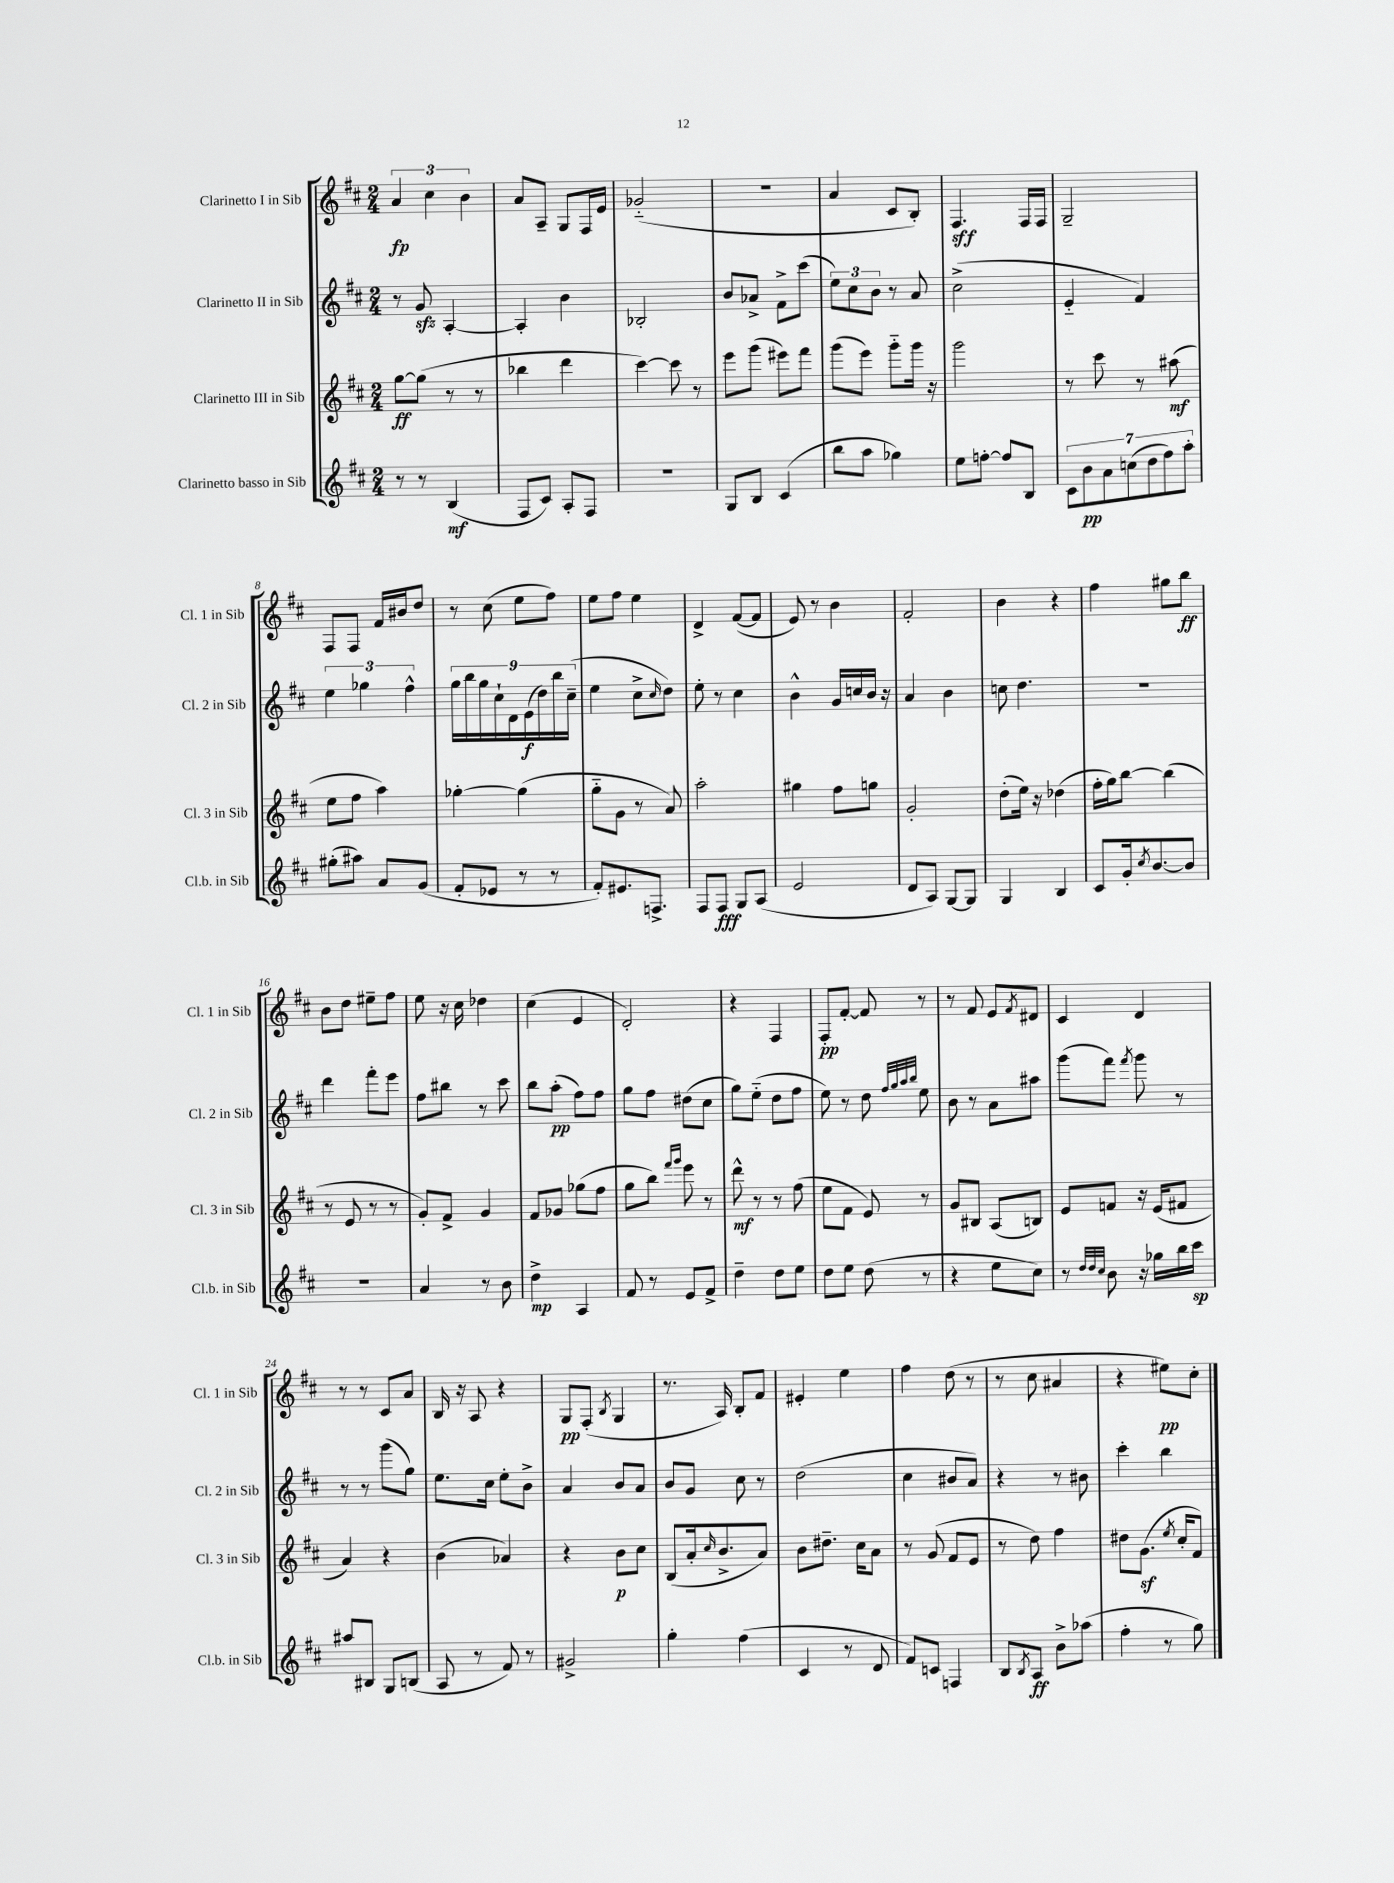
<<
\new StaffGroup <<
\new Staff = "s0" \with { instrumentName = "Clarinetto I in Sib" shortInstrumentName = "Cl. 1 in Sib" } {
    \clef treble \key d \major \numericTimeSignature \time 2/4
    \tuplet 3/2 { a'4\fp cis''4 b'4 } |
    a'8 a8-- g8 fis16 e'16 |
    ges'2-_( |
    r2 |
    a'4 cis'8 b8-.) |
    fis4.\sff fis16 fis16 |
    g2-- |
    fis8 fis8 fis'16 bis'16 d''8 |
    r8 cis''8( e''8 fis''8) |
    e''8 fis''8 e''4 |
    d'4-> fis'8~( fis'8 |
    e'8) r8 b'4 |
    fis'2-. |
    b'4 r4 |
    fis''4 gis''8 b''8\ff |
    b'8 d''8 eis''8-- fis''8 |
    e''8 r16 cis''16 des''4 |
    cis''4( e'4 |
    d'2-.) |
    r4 fis4 |
    fis8-.\pp fis'8~-. fis'8 r8 |
    r8 fis'8 e'8 \acciaccatura { fis'8 } dis'8 |
    cis'4 d'4 |
    r8 r8 cis'8 a'8 |
    b16 r16 a8 r4 |
    g8\pp fis8-.( \acciaccatura { b8 } g4 |
    r8. a16) b8-. fis'8 |
    eis'4-. e''4 |
    fis''4 d''8( r8 |
    r8 cis''8 ais'4 |
    r4 eis''8\pp) cis''8-. \bar "|." |
}
\new Staff = "s1" \with { instrumentName = "Clarinetto II in Sib" shortInstrumentName = "Cl. 2 in Sib" } {
    \clef treble \key d \major \numericTimeSignature \time 2/4
    r8 g'8\sfz a4~-. |
    a4-. b'4 |
    bes2-. |
    b'8 aes'8-> fis'8-> cis'''8( |
    \tuplet 3/2 { e''8) cis''8 b'8 } r8 a'8 |
    cis''2->( |
    e'4-_ fis'4) |
    \tuplet 3/2 { e''4 ges''4 fis''4-^ } |
    \tuplet 9/8 { g''16 b''16 g''16 cis''16-! d'16 e'16\f( d''16) b''16 cis''16--( } |
    e''4 cis''8-> \grace { cis''16 } d''8) |
    e''8-. r8 cis''4 |
    b'4-^ g'16 c''16 b'16 r16 |
    a'4 b'4 |
    c''8 d''4. |
    R2 |
    d'''4 fis'''8-. e'''8 |
    fis''8 bis''8 r8 cis'''8 |
    b''8 a''8-.\pp( fis''8) fis''8 |
    g''8 fis''8 dis''8( cis''8 |
    g''8) e''8-_( d''8 fis''8 |
    e''8) r8 d''8 \grace { fis''32 g''32 a''32 b''32 } e''8 |
    b'8 r8 a'8 ais''8 |
    g'''8( fis'''8) \acciaccatura { fis'''8 } g'''8 r8 |
    r8 r8 g'''8( g''8) |
    e''8. cis''16 e''8-. b'8-> |
    a'4 b'8 a'8 |
    b'8 g'8 cis''8 r8 |
    d''2( |
    cis''4 bis'8 a'8) |
    r4 r8 bis'8 |
    cis'''4-. b''4 \bar "|." |
}
\new Staff = "s2" \with { instrumentName = "Clarinetto III in Sib" shortInstrumentName = "Cl. 3 in Sib" } {
    \clef treble \key d \major \numericTimeSignature \time 2/4
    g''8~\ff g''8( r8 r8 |
    bes''4 d'''4 |
    cis'''4~) cis'''8 r8 |
    e'''8 g'''8( eis'''8) fis'''8 |
    g'''8( e'''8) g'''8-_ g'''16 r16 |
    g'''2 |
    r8 cis'''8 r8 ais''8\mf( |
    e''8 fis''8 a''4) |
    ges''4~-. ges''4( |
    g''8-_ g'8 r8 a'8) |
    a''2-. |
    gis''4 fis''8 g''8 |
    g'2-. |
    d''8-.( e''16) r16 des''4( |
    fis''16-. g''16) b''8~ b''4( |
    r8 e'8 r8 r8 |
    g'8-.) fis'8-> g'4 |
    fis'8 ges'8 ges''8( fis''8 |
    g''8 b''8) \grace { fis'''16 g'''16 } e'''8 r8 |
    d'''8-^\mf r8 r8 fis''8( |
    e''8 fis'8 e'8) r8 |
    g'8 bis8 a8( b8) |
    e'8 f'8 r16 e'16( fis'8 |
    a'4) r4 |
    b'4( aes'4) |
    r4 b'8\p cis''8 |
    b8( a'16-. \grace { cis''16 } b'8.-> a'8) |
    b'8 dis''8.-- cis''16 a'8 |
    r8 g'8( fis'8 e'8 |
    r8 d''8) fis''4 |
    dis''8 g'8.\sf( \acciaccatura { e''8 } cis''16-. fis'8) \bar "|." |
}
\new Staff = "s3" \with { instrumentName = "Clarinetto basso in Sib" shortInstrumentName = "Cl.b. in Sib" } {
    \clef treble \key d \major \numericTimeSignature \time 2/4
    r8 r8 b4\mf( |
    fis8 cis'8) a8-. fis8 |
    R2 |
    g8 b8 cis'4( |
    b''8 a''8 ges''4) |
    e''8 f''8~-. f''8 b8 |
    \tuplet 7/4 { cis'8 b'8\pp a'8 c''8( d''8 fis''8) a''8-. } |
    gis''8-.( ais''8) a'8 g'8( |
    fis'8-. ees'8 r8 r8 |
    fis'8-.) eis'8. f8.-> |
    fis8 fis8\fff g8 a8( |
    e'2 |
    d'8 a8) g8~ g8 |
    g4 b4 |
    cis'8 g'16-. \acciaccatura { cis''8 } b'8.~ b'8 |
    R2 |
    a'4 r8 b'8 |
    d''4->\mp a4 |
    fis'8 r8 e'8 fis'8-> |
    d''4-- d''8 e''8 |
    d''8 e''8 d''8( r8 |
    r4 e''8 cis''8) |
    r8 \grace { d''32 d''32 cis''32 } b'8 r16 ges''16 b''16 cis'''16\sp |
    ais''8 bis8 g8 b8( |
    a8 r8 fis'8) r8 |
    gis'2-> |
    g''4-. fis''4( |
    cis'4 r8 d'8 |
    fis'8) c'8 f4 |
    b8 \acciaccatura { b8 } a8\ff b'8-> aes''8( |
    fis''4-. r8 g''8) \bar "|." |
}
>>
>>
